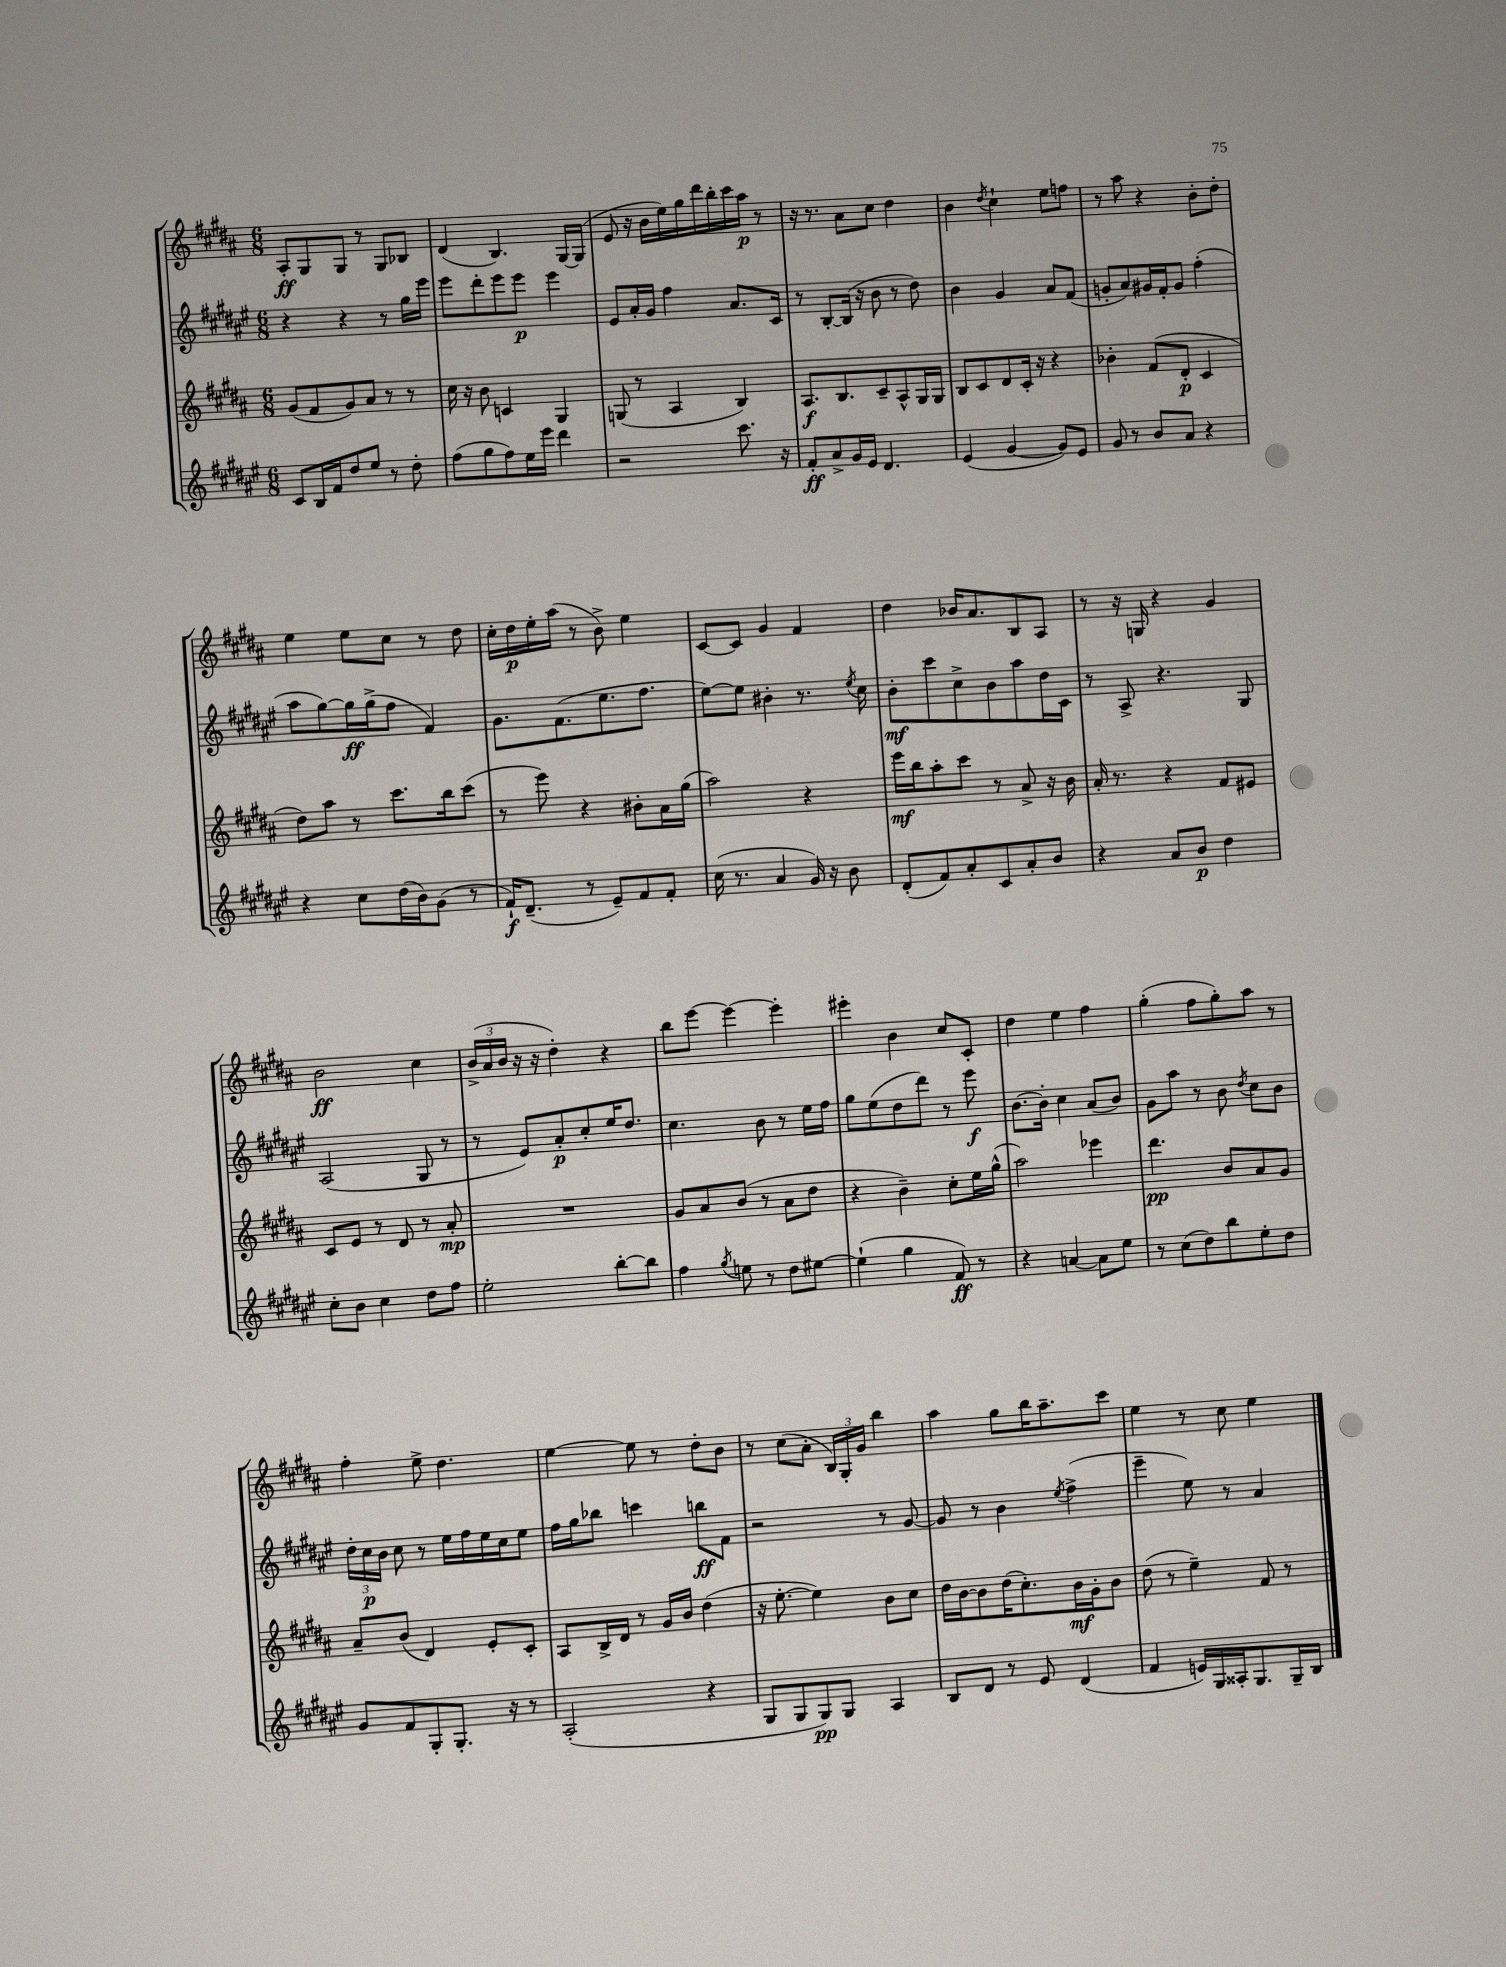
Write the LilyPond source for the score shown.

<<
\new StaffGroup <<
\new Staff = "s0" {
    \clef treble \key b \major \numericTimeSignature \time 6/8
    \autoBeamOff ais8[-.\ff gis8 gis8] r8 gis8[ bes8] |
    dis'4( b4.) gis16[~ gis16]( |
    e'8 r16 b'16[ e''16) gis''16 dis'''16 b''16-. cis'''16 ais''16]\p r8 |
    r16 r8. ais'8[ cis''8] dis''4 |
    b'4 \acciaccatura { dis''8 } cis''4-! e''8[ f''8] |
    r8 ais''8 r4 b'8[-. dis''8]-. |
    e''4 e''8[ cis''8] r8 dis''8 |
    cis''16[-. dis''16\p e''16-. ais''16]( r8 b'8->) e''4 |
    cis'8[~ cis'8] gis'4 fis'4 |
    dis''4 bes'16[ ais'8. b8 ais8] |
    r8 r16 g16 r4 gis'4 |
    b'2\ff cis''4 |
    \tuplet 3/2 { b'16[->( ais'16 b'16] } r16 r16 dis''4-.) r4 |
    b''8[ e'''8]~ e'''4~ e'''4-. |
    eis'''4-. b'4 cis''8[ cis'8]-. |
    dis''4 e''4 fis''4 |
    gis''4-.( fis''8[ gis''8-.) ais''8] r8 |
    fis''4-. e''8-> dis''4. |
    e''4~ e''8 r8 dis''8[-. b'8] |
    r8 cis''8[( ais'8]-. \tuplet 3/2 { b16[) gis16-. gis'16] } b''4 |
    ais''4 gis''8[ b''16 ais''8.-- cis'''8] |
    e''4 r8 cis''8 e''4 \bar "|." |
}
\new Staff = "s1" {
    \clef treble \key fis \major \numericTimeSignature \time 6/8
    \autoBeamOff r4 r4 r8 gis''16[ eis'''16] |
    eis'''8[ dis'''8-. eis'''8 eis'''8]\p eis'''4 |
    eis'8[ ais'16-. gis'16] fis''4 ais'8.[ cis'16] |
    r8 b8[~-. b16]( r16 b'8 r8 dis''8) |
    b'4 gis'4 ais'8[ fis'8]( |
    g'8[-. ais'8) gis'16 fis'16-. gis'8] fis''4-.( |
    ais''8[ gis''8~) gis''16\ff gis''16->( fis''8] fis'4) |
    gis'8.[ fis'8.( eis''8. fis''8.] |
    eis''8[~) eis''8] bis'4-. r8. \acciaccatura { eis''8 } cis''16 |
    b'8[-.\mf cis'''8 cis''8-> b'8 ais''8 dis''16 cis'16] |
    r8 ais8-> r4. gis8 |
    ais2( gis8 r8 |
    r8 eis'8[) ais'8-.\p cis''8-. eis''16 dis''8.] |
    cis''4. b'8 r8 eis''16[ fis''16] |
    gis''8[ eis''8( dis''8 dis'''8]) r8 eis'''8\f |
    b'8.[~ b'16]-. cis''4 ais'8[( b'8]) |
    gis'8[ ais''8] r8 b'8 \acciaccatura { dis''8 } cis''8[ b'8] |
    \tuplet 3/2 { dis''16[-. cis''16\p b'16] } cis''8 r8 eis''16[ fis''16 eis''16 cis''16 eis''8] |
    fis''16[ gis''16 bes''8] c'''4 b''8[\ff fis'8] |
    r2 r8 gis'8~ |
    gis'8 r8 b'4 \acciaccatura { eis''8 } fis''4->( |
    eis'''4-- eis''8) r8 ais'4 \bar "|." |
}
\new Staff = "s2" {
    \clef treble \key b \major \numericTimeSignature \time 6/8
    \autoBeamOff gis'8[( fis'8 gis'8) ais'8] r8 r8 |
    cis''16 r16 b'8 c'4 gis4 |
    g8( r8 ais4 b4) |
    ais8.[\f b8. cis'8-- ais8-^ gis16 gis16] |
    b8[ cis'8 dis'8 cis'16]-. r16 r4 |
    bes'4-. fis'8[( dis'8]-.\p cis'4 |
    dis''8[) ais''8] r8 cis'''8.[ b''16 cis'''8]( |
    r8 e'''8) r4 bis'8[-. ais'16 gis''16]( |
    ais''2) r4 |
    e'''16[\mf b''16 ais''8-. cis'''8] r8 ais'8-> r16 b'16 |
    ais'16-. r8. r4 fis'8[ eis'8] |
    cis'8[ e'8] r8 dis'8 r8 ais'8-.\mp |
    R2. |
    gis'8[ ais'8 b'8]( r8 ais'8[ dis''8] |
    r4 b'4--) cis''8[-. e''16 gis''16]-^( |
    ais''2) ees'''4 |
    dis'''4.\pp b'8[ ais'8 gis'8] |
    ais'8[-- b'8]( dis'4) e'8[-. cis'8]-. |
    ais8[ b16-> dis'16] r8 gis'16[ b'16] dis''4( |
    r16 e''8.~-. e''4) b'8[ cis''8] |
    dis''16[ b'16~ b'8 dis''16( cis''8.-.) b'16\mf gis'16-. b'8] |
    dis''8( r8 e''4--) fis'8 r8 \bar "|." |
}
\new Staff = "s3" {
    \clef treble \key fis \major \numericTimeSignature \time 6/8
    \autoBeamOff cis'8[ b16 fis'16 dis''8 eis''8] r8 dis''8-. |
    fis''8[( gis''8 fis''8) eis''16 eis'''16] dis'''4 |
    r2 cis'''8. r16 |
    fis'8[-.\ff ais'8-> gis'16 eis'16] dis'4. |
    eis'4( gis'4~ gis'8[) eis'8] |
    gis'8 r8 b'8[ ais'8] r4 |
    r4 cis''8[ dis''16( b'16) gis'8]( r8 |
    fis'16[-!\f) dis'8.]--( r8 eis'8[--) fis'8 fis'8]-. |
    cis''16( r8. ais'4 gis'16) r16 b'8 |
    dis'8[-.( fis'8) ais'8-. cis'8 ais'8-. b'8] |
    r4 ais'8[ b'8]\p dis''4 |
    cis''8[-. b'8] cis''4 dis''8[ fis''8] |
    eis''2-. b''8[~-. b''8] |
    fis''4 \acciaccatura { gis''8 } e''8 r8 dis''8[ eis''8]~ |
    eis''4-!( gis''4 fis'8\ff) r8 |
    r4 a'4~ a'8[ eis''8] |
    r8 cis''8[( dis''8) b''8 eis''8-. dis''8] |
    gis'8[ fis'8 gis8-. gis8.]-. r16 r8 |
    ais2-.( r4 |
    gis8[ gis8 gis8\pp) gis8] ais4 |
    b8[ dis'8] r8 eis'8 dis'4( |
    fis'4 e'16[) gis16 aisis16-. gis8. gis16-- b16] \bar "|." |
}
>>
>>
\layout { \context { \Score \remove "Bar_number_engraver" } }
